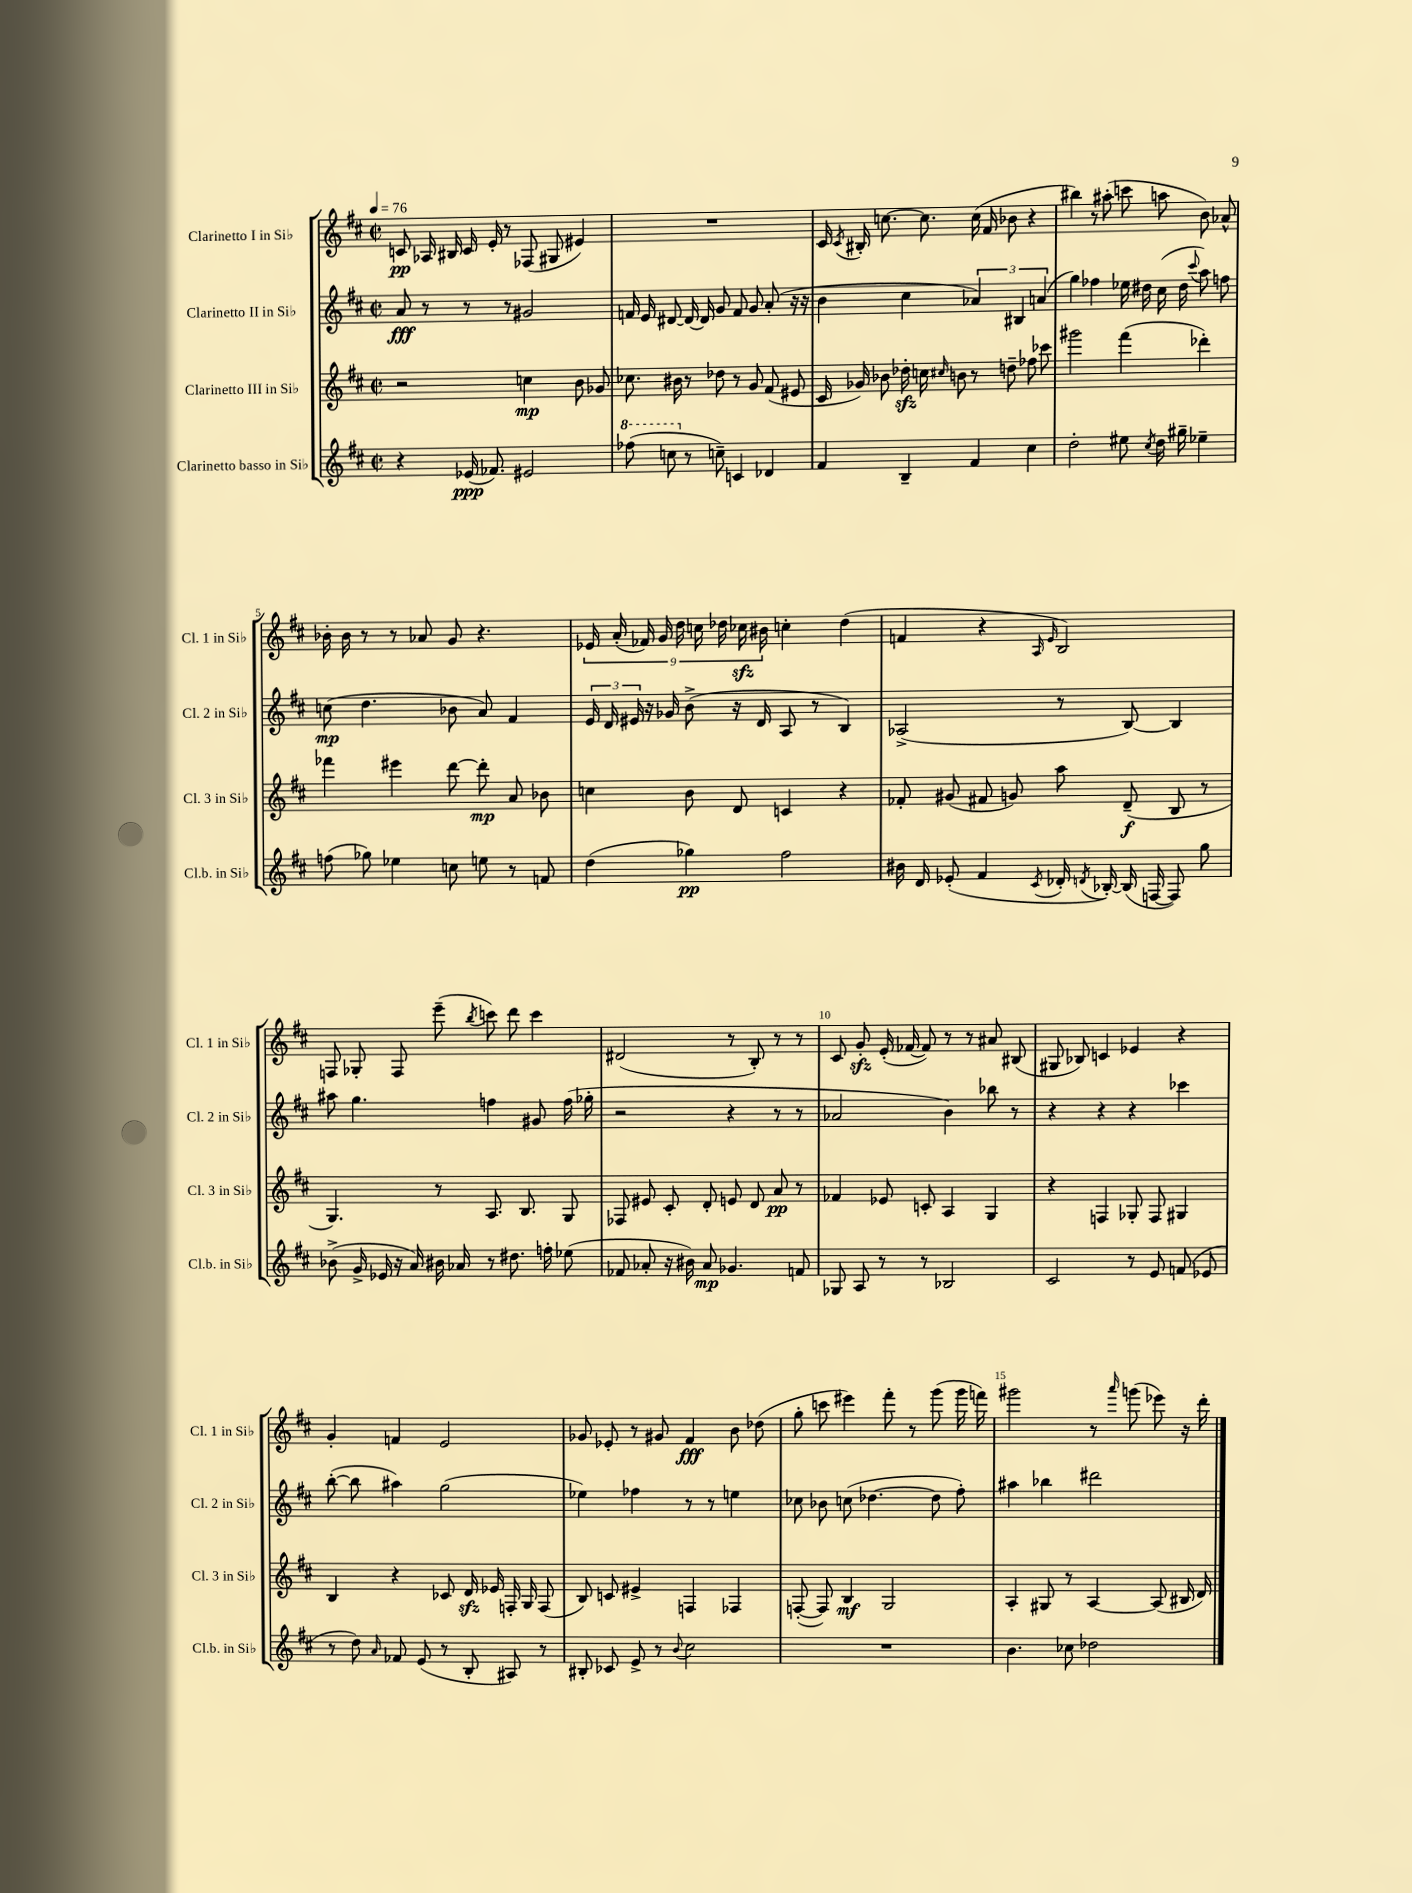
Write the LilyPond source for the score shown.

<<
\new StaffGroup <<
\new Staff = "s0" \with { instrumentName = "Clarinetto I in Sib" shortInstrumentName = "Cl. 1 in Sib" } {
    \clef treble \key d \major \defaultTimeSignature \time 2/2 \tempo 4 = 76
    \autoBeamOff c'8\pp aes16 bis16 c'16 e'16-. r8 fes8( gis8 eis'4) |
    R1 |
    cis'16 \acciaccatura { cis'8 } bis16-. c''8.~ c''8. c''16( fis'16 bes'8 r4 |
    bis''4) r8 ais''8-.( c'''8 a''8 b'8) aes'8-^ |
    bes'16-. bes'16 r8 r8 aes'8 g'8 r4. |
    \tuplet 9/8 { ees'16 a'16-.( fes'16) g'16 d''16 c''16 des''16 ces''16\sfz bis'16 } c''4-. des''4( |
    f'4 r4 \grace { a16 e'16 } b2) |
    f8 ges8-. f8 e'''8--( \acciaccatura { b''8 } c'''8) d'''8 c'''4 |
    dis'2( r8 b8-.) r8 r8 |
    cis'8 g'8-.\sfz e'16-.( fes'16~ fes'8) r8 r8 ais'8 bis8( |
    gis8 bes8) c'4 ees'4 r4 |
    g'4-. f'4 e'2 |
    ges'8 ees'8-. r8 gis'8 fis'4\fff b'8 des''8( |
    g''8-. c'''8 eis'''4) fis'''8-. r8 g'''8( g'''16 f'''16) |
    gis'''2 r8 \grace { a'''16 } g'''8( ees'''8) r16 d'''16-. \bar "|." |
}
\new Staff = "s1" \with { instrumentName = "Clarinetto II in Sib" shortInstrumentName = "Cl. 2 in Sib" } {
    \clef treble \key d \major \defaultTimeSignature \time 2/2
    \autoBeamOff a'8\fff r8 r8 r8 gis'2 |
    f'16 e'16 dis'8~ dis'16~ dis'16 g'8 f'8 g'8 a'8-.( r16 r16 |
    b'4 cis''4 \tuplet 3/2 { aes'4) bis4 a'4( } |
    g''4) fes''4 ees''16 dis''16 cis''16( dis''16 \appoggiatura { cis'''8 } a''8) f''8 |
    c''8\mp( d''4. bes'8 a'8) fis'4 |
    \tuplet 3/2 { e'16 d'16 eis'16 } r16 ges'16 b'8->( r16 d'16 a8 r8 b4) |
    aes2->( r8 b8~) b4 |
    ais''8 g''4. f''4 gis'8 f''16( ges''16-. |
    r2 r4 r8 r8 |
    aes'2 b'4) bes''8 r8 |
    r4 r4 r4 ces'''4 |
    b''8~-.( b''8 ais''4) g''2( |
    ees''4) fes''4 r8 r8 e''4 |
    ces''8 bes'8 c''8( des''4.~ des''8 fis''8-.) |
    ais''4 bes''4 dis'''2 \bar "|." |
}
\new Staff = "s2" \with { instrumentName = "Clarinetto III in Sib" shortInstrumentName = "Cl. 3 in Sib" } {
    \clef treble \key d \major \defaultTimeSignature \time 2/2
    \autoBeamOff r2 c''4\mp b'8 ges'8 |
    ces''8. bis'16 r8 des''8 r8 g'8 fis'8( eis'8 |
    cis'16 ges'16) bes'8 des''16-.\sfz c''16 \grace { cis''16 } b'8 r8 d''8-- fes''8 ces'''8 |
    gis'''2 fis'''4( des'''4-.) |
    fes'''4 eis'''4 d'''8~ d'''8-.\mp a'8 bes'8 |
    c''4 b'8 d'8 c'4 r4 |
    fes'8-. gis'8( fis'8 g'8) a''8 d'8--\f( b8 r8 |
    g4.) r8 a8. b8. g8 |
    fes8 eis'8 cis'8-. d'8-. e'8 d'8 a'8\pp r8 |
    fes'4 ees'8 c'8-. a4 g4 |
    r4 f4 ges8-. f8 gis4 |
    b4 r4 ces'8 d'16\sfz ees'16 f16-. g16 f8( |
    b8) c'8 eis'4-> f4 fes4 |
    f8~-.( f8) b4\mf g2 |
    a4-. gis8 r8 a4~ a8( bis16 d'16) \bar "|." |
}
\new Staff = "s3" \with { instrumentName = "Clarinetto basso in Sib" shortInstrumentName = "Cl.b. in Sib" } {
    \clef treble \key d \major \defaultTimeSignature \time 2/2
    \autoBeamOff r4 ees'16\ppp( fes'8.) eis'2 |
    \ottava #1 fes'''8( c'''8 \ottava #0 r8 c''8--) c'4 des'4 |
    fis'4 b4-- fis'4 cis''4 |
    d''2-. eis''8 \acciaccatura { cis''8 } d''16 gis''16-- ees''4-- |
    f''8( ges''8) ees''4 c''8 e''8 r8 f'8 |
    d''4( ges''4\pp) fis''2 |
    bis'16 d'16 ees'8-.( fis'4 \acciaccatura { cis'8 } des'16-. \acciaccatura { d'8 } bes16~-.) bes16( f16~ f8) g''8 |
    bes'8->( g'16-> ees'16 r16 a'16) bis'16 aes'16 r8 dis''8. f''16-. ees''8( |
    fes'8 aes'8-. r16 bis'16) aes'8\mp ges'4. f'8 |
    ges8 a8 r8 r8 bes2 |
    cis'2 r8 e'8 f'8( ees'8 |
    r8 d''8) \grace { a'16 } fes'8 e'8( r8 b8-. ais8) r8 |
    bis8-. ces'8 e'8-> r8 \appoggiatura { b'8 } cis''2 |
    R1 |
    b'4. ces''8 des''2 \bar "|." |
}
>>
>>
\layout { \context { \Score \override BarNumber.break-visibility = ##(#f #t #t) barNumberVisibility = #(every-nth-bar-number-visible 5) } }
